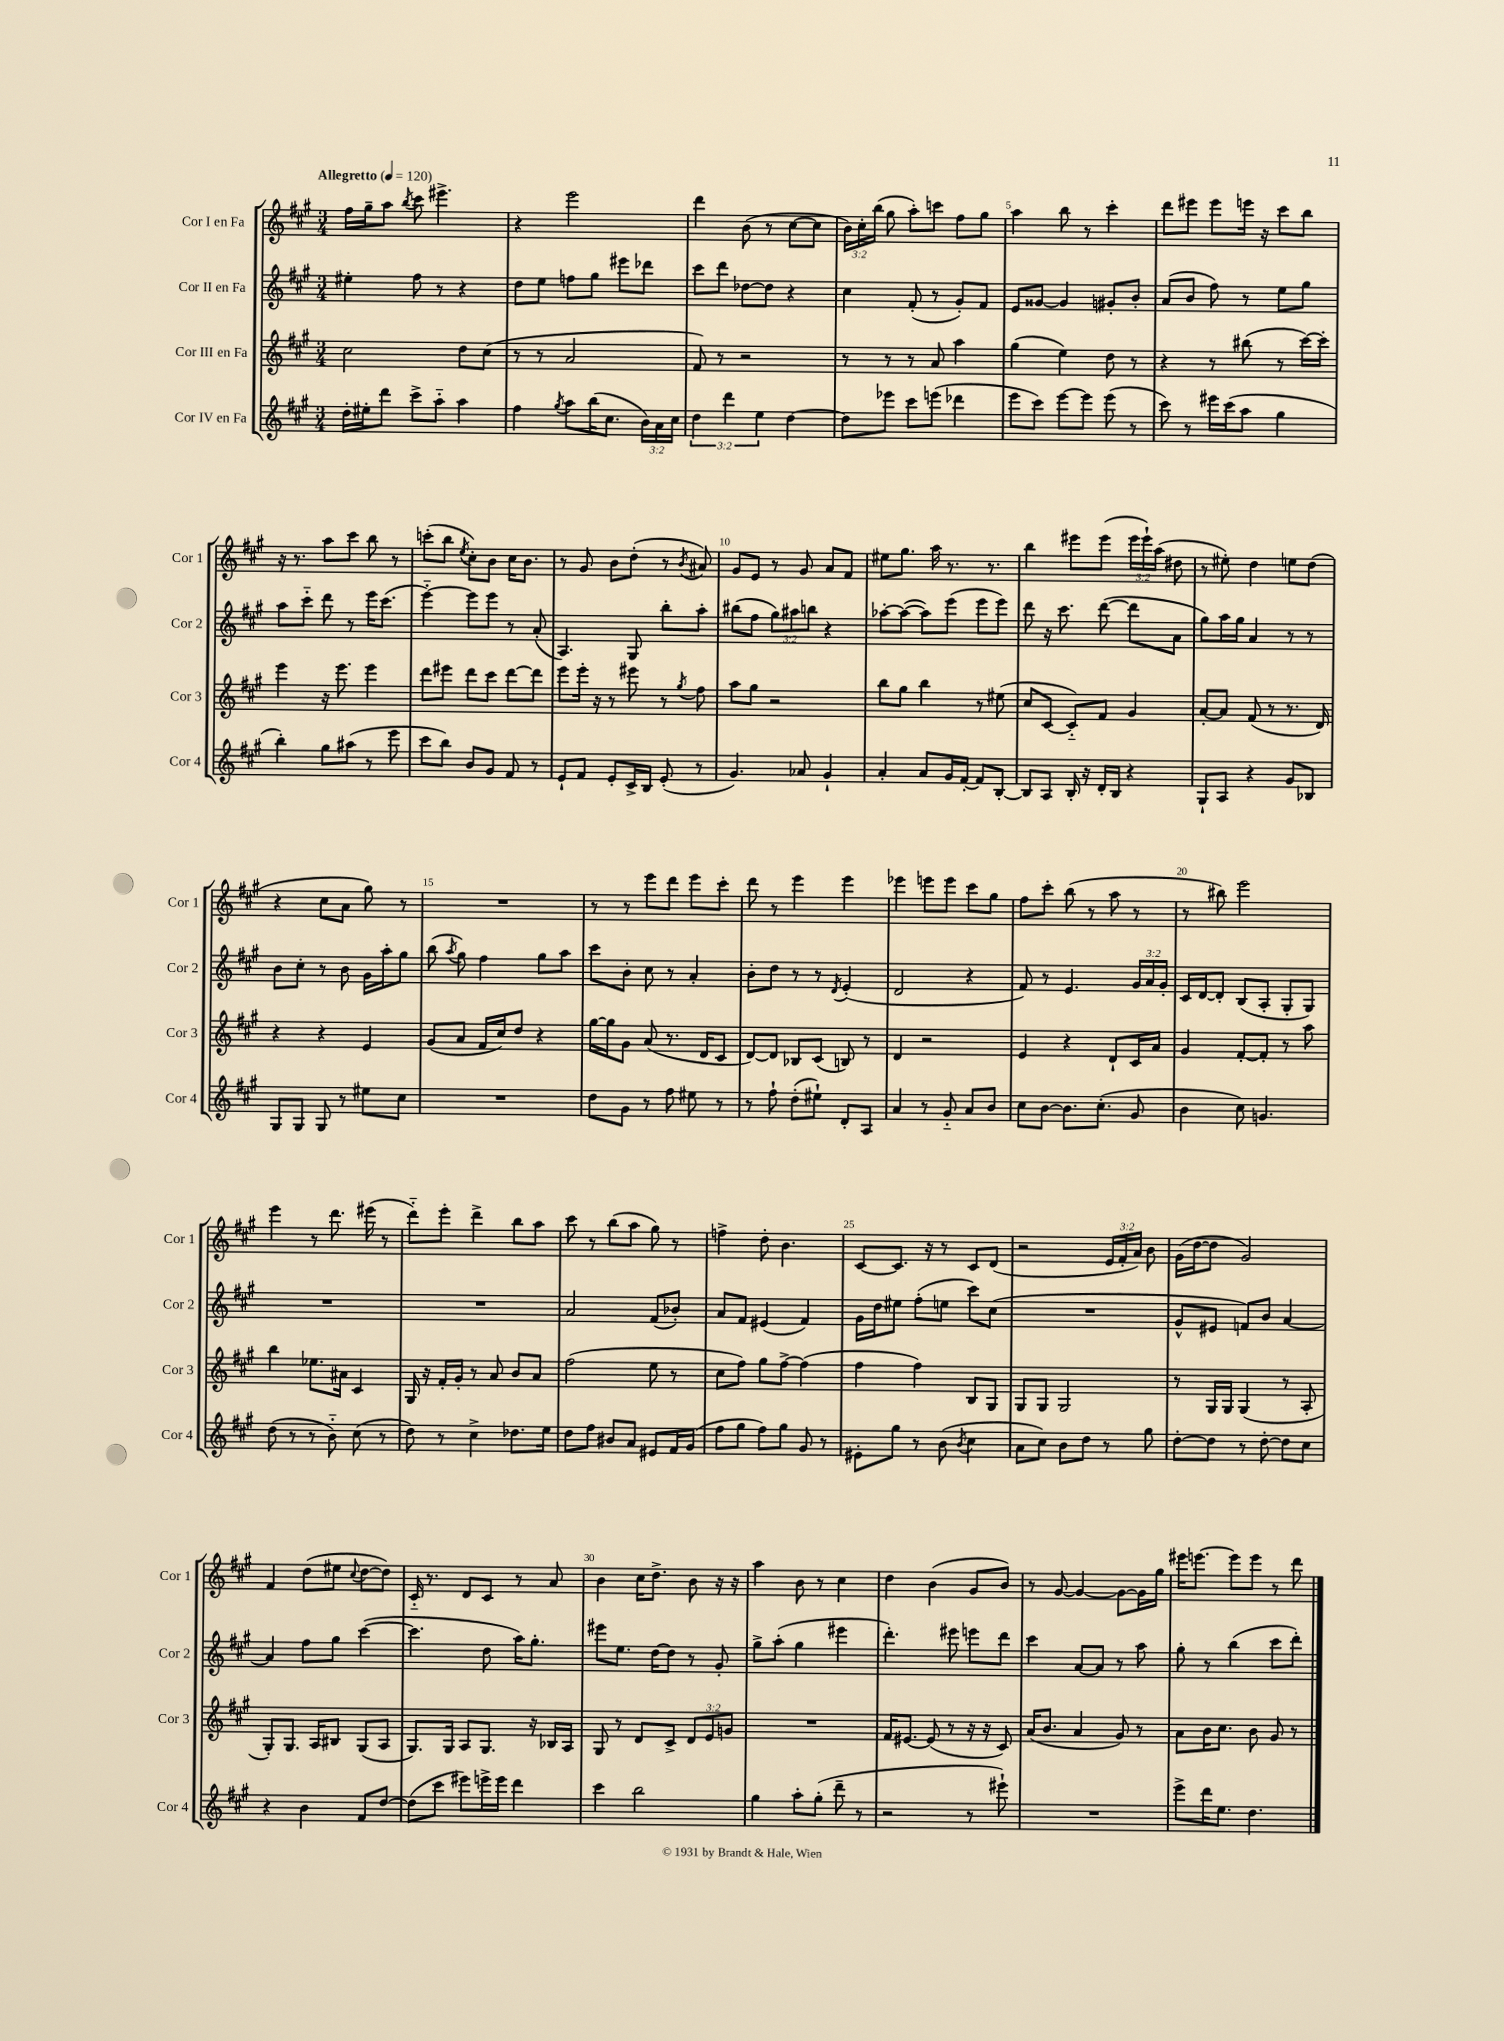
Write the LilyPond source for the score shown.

<<
\new StaffGroup <<
\new Staff = "s0" \with { instrumentName = "Cor I en Fa" shortInstrumentName = "Cor 1" } {
    \clef treble \key a \major \numericTimeSignature \time 3/4 \override Staff.TupletNumber.text = #tuplet-number::calc-fraction-text \tempo "Allegretto" 4 = 120
    \autoBeamOff fis''16[ gis''16-- a''8] \acciaccatura { b''8 } cis'''8 eis'''4.-> |
    r4 e'''2 |
    d'''4 b'8( r8 cis''8[~ cis''8] |
    \tuplet 3/2 { b'16[) cis''16-. b''16]( } gis''8 a''8[-.) c'''8] fis''8[ gis''8] |
    a''4 b''8 r8 cis'''4-. |
    d'''8[ eis'''8] eis'''8[ e'''16] r16 cis'''8[ b''8] |
    r16 r8. a''8[ cis'''8] b''8 r8 |
    c'''8[-.( b''8] \acciaccatura { e''8 } cis''8[-.) b'8] cis''16[ b'8.] |
    r8 gis'8 b'8[ d''8]-.( r8 \acciaccatura { b'8 } ais'8) |
    gis'8[ e'8] r8 gis'8 a'8[ fis'8] |
    eis''8[ gis''8.] a''16 r8. r8. |
    b''4 eis'''8[ eis'''8]( \tuplet 3/2 { eis'''16[ eis'''16-!) a''16]( } dis''8 |
    r8 eis''8-.) d''4 e''8[ d''8]( |
    r4 cis''8[ a'8] gis''8) r8 |
    R2. |
    r8 r8 e'''8[ d'''8] e'''8[ cis'''8]-. |
    d'''8 r8 e'''4 e'''4 |
    ees'''4 e'''8[ e'''8] cis'''8[ gis''8] |
    fis''8[ cis'''8]-. b''8( r8 a''8 r8 |
    r8 bis''8) e'''2 |
    e'''4 r8 d'''8. eis'''16( r8 |
    d'''8[-_) e'''8]-. d'''4-> b''8[ a''8] |
    cis'''8 r8 b''8[( a''8] gis''8) r8 |
    f''4-> d''8-. b'4. |
    cis'8[~ cis'8.] r16 r8 cis'8[ d'8]( |
    r2 \tuplet 3/2 { e'16[ fis'16-. a'16]) } b'8 |
    gis'16[( d''16~ d''8] gis'2) |
    fis'4 d''8[( eis''8] \appoggiatura { cis''8 } d''8[~ d''8]) |
    cis'16-_ r8. d'8[ cis'8] r8 a'8 |
    b'4 cis''16[ d''8.]-> b'8 r16 r16 |
    a''4 b'8 r8 cis''4 |
    d''4 b'4( gis'8[ b'8]) |
    r8 gis'8~ gis'4~ gis'8[~ gis'16 gis''16] |
    eis'''16[ e'''8.]~ e'''8[ e'''8] r8 d'''8 \bar "|." |
}
\new Staff = "s1" \with { instrumentName = "Cor II en Fa" shortInstrumentName = "Cor 2" } {
    \clef treble \key a \major \numericTimeSignature \time 3/4 \override Staff.TupletNumber.text = #tuplet-number::calc-fraction-text
    \autoBeamOff eis''4-. fis''8 r8 r4 |
    d''8[ e''8] f''8[ gis''8] eis'''8[ des'''8] |
    cis'''8[ d'''8] des''8[~ des''8] r4 |
    cis''4 fis'8-.( r8 gis'8[-.) fis'8] |
    e'8[ gisis'8]~ gisis'4 gis'8[-. b'8]-. |
    a'8[( b'8] fis''8) r8 e''8[ gis''8] |
    a''8[ cis'''8]-_ d'''8 r8 e'''16[ cis'''8.]( |
    e'''4~-_) e'''8[ e'''8] r8 a'8-.( |
    a4.) gis8 b''8[-. a''8]-. |
    bis''8[( fis''8] \tuplet 3/2 { gis''8[) ais''8 b''8] } r4 |
    aes''8[~-. aes''8]~( aes''8[) e'''8]( e'''8[ e'''8]) |
    d'''8 r16 cis'''8. d'''8~( d'''8[ a'8] |
    gis''8[) a''16 gis''16] a'4 r8 r8 |
    b'8[ cis''8]-. r8 b'8 gis'16[ a''16-. gis''8] |
    b''8( \acciaccatura { a''8 } gis''8) fis''4 gis''8[ a''8] |
    cis'''8[ b'8]-. cis''8 r8 a'4-. |
    b'8[-. d''8] r8 r8 \acciaccatura { d'8 } e'4-.( |
    d'2 r4 |
    fis'8) r8 e'4. \tuplet 3/2 { gis'16[ a'16 gis'16]-. } |
    cis'16[ d'16~ d'8]-. b8[( a8]-. gis8[-. gis8]) |
    R2. |
    R2. |
    a'2 fis'8[( bes'8]-.) |
    a'8[ fis'8] eis'4( fis'4) |
    gis'16[ d''16 eis''8] fis''8[-.( e''8] cis'''8[) cis''8]( |
    R2. |
    gis'8[-^ eis'8] f'8[) b'8] a'4~ |
    a'4 fis''8[ gis''8] cis'''4~( |
    cis'''4. d''8 a''16[) gis''8.]-. |
    eis'''8[ e''8.] d''16[~ d''8] r8 gis'8-. |
    gis''8[-> a''8]-.( gis''4 eis'''4 |
    d'''4.-.) eis'''8 e'''8[ d'''8] |
    cis'''4 a'8[~ a'8] r8 a''8 |
    gis''8-. r8 b''4( cis'''8[ d'''8]-.) \bar "|." |
}
\new Staff = "s2" \with { instrumentName = "Cor III en Fa" shortInstrumentName = "Cor 3" } {
    \clef treble \key a \major \numericTimeSignature \time 3/4 \override Staff.TupletNumber.text = #tuplet-number::calc-fraction-text
    \autoBeamOff cis''2 d''8[ cis''8]( |
    r8 r8 a'2 |
    fis'8) r8 r2 |
    r8 r8 r8 a'8 a''4 |
    gis''4( e''4) d''8 r8 |
    r4 r8 bis''8( r8 cis'''16[~) cis'''16]-. |
    e'''4 r16 e'''8. e'''4 |
    d'''8[ eis'''8] d'''8[ cis'''8] d'''8[~ d'''8] |
    e'''8[ e'''16]-. r16 r8 eis'''8 r8 \acciaccatura { gis''8 } fis''8 |
    a''8[ gis''8] r2 |
    b''8[ gis''8] b''4 r8 eis''8( |
    cis''8[ cis'8]~ cis'8[-_) fis'8] gis'4 |
    a'8[~-. a'8] fis'8( r8 r8. d'16) |
    r4 r4 e'4 |
    gis'8[( a'8] fis'16[ cis''16) d''8] r4 |
    gis''16[~ gis''16 gis'8] a'8( r8. d'16[ cis'8] |
    d'8[~) d'8] bes8[ cis'8]( b8) r8 |
    d'4 r2 |
    e'4 r4 d'8[-! cis'16 a'16] |
    gis'4 fis'8[~-. fis'8]-. r8 a''8 |
    b''4 ees''8.[ ais'16] cis'4 |
    gis16 r16 fis'16[-. gis'16]-. r8 a'8 b'8[ a'8] |
    fis''2( e''8 r8 |
    cis''8[ fis''8]) gis''8[ fis''8]~-> fis''4( |
    fis''4 fis''4) b8[ gis8] |
    gis8[ gis8] gis2 |
    r8 gis16[ gis16] gis4( r8 a8-. |
    gis8[-.) gis8.] a16[ bis8] gis8[( a8] |
    gis8.[) gis16] a8[ gis8.] r16 bes16[ a16] |
    gis8 r8 d'8[ cis'8]-> \tuplet 3/2 { d'8[ e'8 g'8] } |
    R2. |
    fis'16[ eis'8.]~ eis'8( r8 r16 r16 cis'8) |
    a'16[( b'8.] a'4 gis'8) r8 |
    a'8[ b'16 cis''8.] b'8 gis'8 r8 \bar "|." |
}
\new Staff = "s3" \with { instrumentName = "Cor IV en Fa" shortInstrumentName = "Cor 4" } {
    \clef treble \key a \major \numericTimeSignature \time 3/4 \override Staff.TupletNumber.text = #tuplet-number::calc-fraction-text
    \autoBeamOff d''16[-. eis''16-. d'''8] cis'''8[-> a''8]-_ a''4 |
    fis''4 \acciaccatura { gis''8 } a''8[ b''16( cis''8.] \tuplet 3/2 { b'16[) a'16 cis''16] } |
    \tuplet 3/2 { d''4 d'''4 e''4 } d''4~ |
    d''8[ ees'''8] cis'''8[ e'''8]( des'''4 |
    e'''8[ cis'''8]) e'''8[~ e'''8] e'''8( r8 |
    cis'''8) r8 eis'''16[ cis'''16( a''8] gis''4 |
    b''4-.) gis''8[ ais''8]( r8 e'''8 |
    cis'''8[ b''8]) b'8[ gis'8] fis'8 r8 |
    e'8[-! fis'8] e'8[-. cis'16-> b16] e'8-.( r8 |
    gis'4.) aes'8 gis'4-! |
    a'4-. a'8[ gis'16 fis'16]~-. fis'8[ b8]~-. |
    b8[ a8] b16-. r16 d'16[-. b16] r4 |
    gis8[-! a8] r4 gis'8[ bes8] |
    gis8[ gis8] gis8 r8 eis''8[ cis''8] |
    R2. |
    d''8[ gis'8] r8 fis''8 eis''8 r8 |
    r8 fis''8-! d''8[-.( eis''8]-!) d'8[-. a8] |
    a'4 r8 gis'8-_ a'8[ b'8] |
    cis''8[ b'8]~ b'8.[ cis''8.]-.( gis'8 |
    b'4 cis''8) g'4. |
    d''8( r8 r8 b'8-_) cis''8( r8 |
    d''8) r8 cis''4-> des''8.[ e''16] |
    d''8[ fis''8] bis'8[ a'8] eis'8[ fis'16 gis'16]( |
    fis''8[ gis''8] fis''8[) gis''8] gis'8 r8 |
    eis'8[-. gis''8] r8 b'8( \acciaccatura { b'8 } cis''4 |
    a'8[ cis''8]) b'8[ d''8] r8 gis''8 |
    d''8[~-. d''8] r8 d''8~-. d''8[ cis''8] |
    r4 b'4 fis'8[ d''8]~ |
    d''8[( cis'''8] eis'''8[) e'''16-> e'''16] d'''4 |
    cis'''4 b''2 |
    gis''4 a''8[-. gis''8]-.( d'''8-- r8 |
    r2 r8 eis'''8-!) |
    R2. |
    e'''8[-> d'''16 e''8.] d''4. \bar "|." |
}
>>
>>
\layout { \context { \Score \override BarNumber.break-visibility = ##(#f #t #t) barNumberVisibility = #(every-nth-bar-number-visible 5) } }
